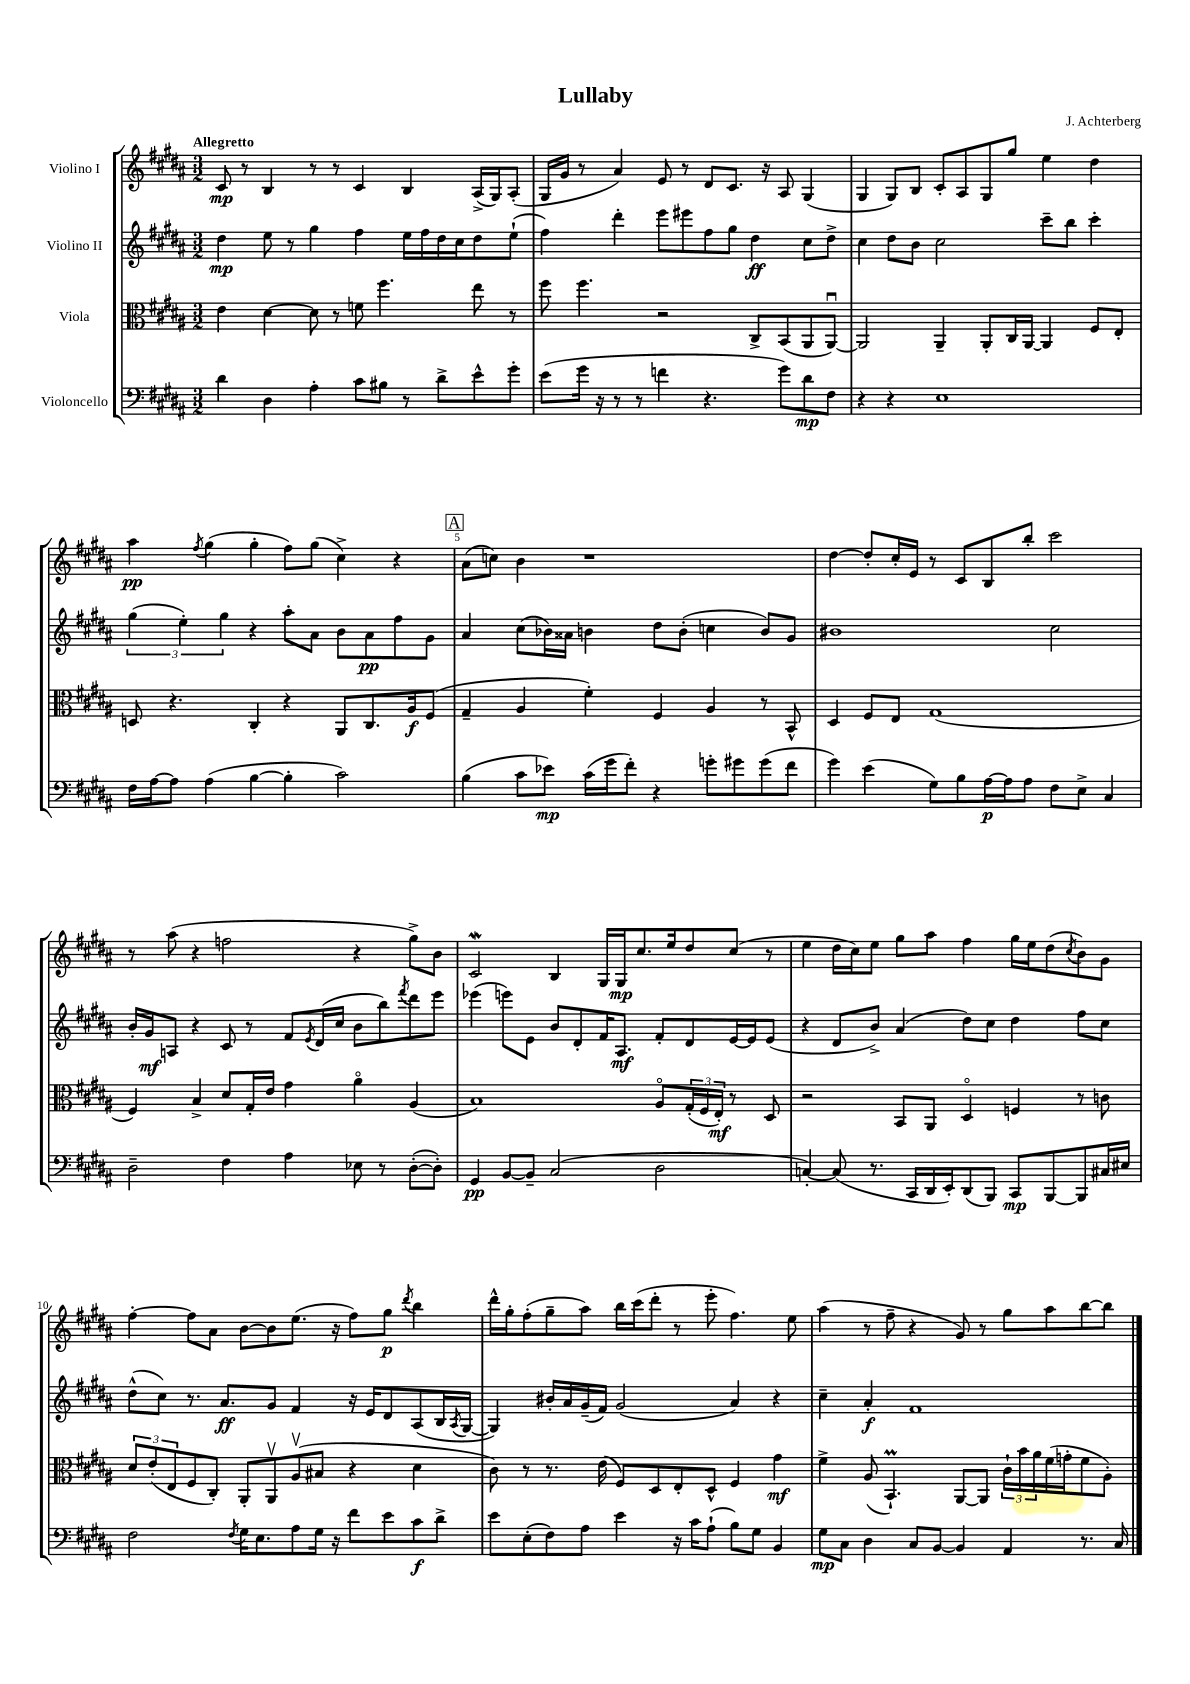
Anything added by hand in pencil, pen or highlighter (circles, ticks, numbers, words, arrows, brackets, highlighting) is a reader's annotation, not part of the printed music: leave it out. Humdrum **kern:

**kern	**kern	**kern	**kern
*staff4	*staff3	*staff2	*staff1
*clefF4	*clefC3	*clefG2	*clefG2
*k[f#c#g#d#a#]	*k[f#c#g#d#a#]	*k[f#c#g#d#a#]	*k[f#c#g#d#a#]
*M3/2	*M3/2	*M3/2	*M3/2
4d#	4e	4dd#	8c#
.	.	.	8r
4D#	[4d#	8ee	4B
.	.	8r	.
4A#'	8d#]	4gg#	8r
.	8r	.	8r
8c#	8f	4ff#	4c#
8B#	4.ff#	.	.
8r	.	16ee	4B
.	.	16ff#	.
8d#^	.	16dd#	.
.	.	16cc#	.
8e^^	8ee	8dd#	(16A#^
.	.	.	16G#)
8g#'	8r	(8ee`	(8A#'
=	=	=	=
(8e	8ff#	4ff#)	16G#
.	.	.	16g#
16g#	4.ff#	.	8r
16r	.	.	.
8r	.	4ddd#'	4a#)
8r	.	.	.
4f	2r	8eee	8e
.	.	8eee#	8r
4.r	.	8ff#	8d#
.	.	8gg#	8.c#
.	8C#^	4dd#	.
.	.	.	16r
8g#)	(8BB	.	8A#
8d#	8AA#	8cc#	(4G#
8F#	[8AA#u)	8dd#^	.
=	=	=	=
4r	2AA#]	4cc#	4G#
4r	.	8dd#	8G#)
.	.	8b	8B
1E	4AA#~	2cc#	8c#'
.	.	.	8A#
.	8AA#'	.	8G#
.	16C#	.	8gg#
.	[16AA#	.	.
.	4AA#]	8ccc#~	4ee
.	.	8bb	.
.	8F#	4ccc#'	4dd#
.	8E'	.	.
=	=	=	=
16F#	8D	(6gg#	4aa#
[16A#	.	.	.
8A#]	4.r	.	.
.	.	6ee')	.
.	.	.	8qff#
(4A#	.	.	(4gg#
.	.	6gg#	.
[4B	4C#'	4r	4gg#'
4B']	4r	8aa#'	8ff#)
.	.	8a#	(8gg#
2c#)	8AA#	8b	4cc#^)
.	8.C#	8a#	.
.	.	8ff#	4r
.	16A#	.	.
.	(8F#	8g#	.
=	=	=	=
(4B	4G#~	4a#	(8a#
.	.	.	8cc)
8c#	4A#	(8cc#	4b
8e-)	.	16b-)	.
.	.	16a##	.
(16c#	4f#')	4b	1r
16g#	.	.	.
8f#')	.	.	.
4r	4F#	8dd#	.
.	.	(8b'	.
8g'	4A#	4cc	.
8g#	.	.	.
(8g#	8r	8b)	.
8f#	8BB^^	8g#	.
=	=	=	=
4g#)	4D#	1b#	[4dd#
(4e	8F#	.	8dd#']
.	8E	.	16cc#'
.	.	.	16e
8G#)	(1G#	.	8r
8B	.	.	8c#
[16A#	.	.	8B
16A#]	.	.	.
8A#	.	.	8bb'
8F#	.	2cc#	2ccc#
8E^	.	.	.
4C#	.	.	.
=	=	=	=
2D#~	4F#)	16b'	8r
.	.	16g#	.
.	.	8A	(8aa#
.	4B^	4r	4r
4F#	8d#	8c#	2ff
.	16G#'	8r	.
.	16e	.	.
4A#	4g#	8f#	.
.	.	8qe	.
.	.	(16d#	.
.	.	16cc#	.
8E-	4a#o	8b	4r
8r	.	8bb)	.
.	.	8qfff#	.
([8D#'	(4A#	8ddd#	8gg#^)
8D#'])	.	8eee	8b
=	=	=	=
4GG#	1B)	(4eee-	2c#
[8BB	.	8eee)	.
8BB~]	.	8e	.
(2C#	.	8b	4B
.	.	8d#'	.
.	.	16f#	16G#
.	.	8.A#	16G#
.	.	.	8.cc#
2D#	8A#o	8f#'	.
.	.	.	16ee
.	(24G#'	8d#	8dd#
.	24F#	.	.
.	24E')	.	.
.	8r	[16e	(8cc#
.	.	16e]	.
.	8D#	(8e	8r
=	=	=	=
[4C')	2r	4r	4ee
(8C]	.	8d#	16dd#
.	.	.	16cc#)
8.r	.	8b^)	8ee
.	8BB	(4a#	8gg#
16CC#	.	.	.
16DD#	8AA#	.	8aa#
16EE')	.	.	.
(8DD#	4D#o	8dd#)	4ff#
8BBB)	.	8cc#	.
8CC#	4F	4dd#	16gg#
.	.	.	16ee
[8BBB	.	.	(8dd#
.	.	.	8qcc#
8BBB]	8r	8ff#	8b)
16C#	8c	8cc#	8g#
16E#	.	.	.
=	=	=	=
2F#	12d#	(8dd#^^	[4ff#'
.	(12e'	.	.
.	.	8cc#)	.
.	12E	.	.
.	8F#	8.r	8ff#]
.	8C#')	.	8a#
.	.	8.a#	.
8qF#	.	.	.
16G#	8AA#'	.	[8b
8.E	.	.	.
.	8AA#v	8g#	8b]
8A#	(8A#v	4f#	(8.ee
16G#	8B#	.	.
16r	.	.	16r
8f#	4r	16r	8ff#)
.	.	16e	.
8e	.	8d#	8gg#
.	.	.	8qddd#
8c#	4d#	(8A#	4bb
8d#^	.	16B	.
.	.	8qA#	.
.	.	[16G#	.
=	=	=	=
8e	8c#)	4G#])	16ddd#^^
.	.	.	16gg#'
(8E'	8r	.	(8ff#'
8F#)	8.r	16b#'	8gg#~
.	.	16a#	.
8A#	.	(16g#~	8aa#)
.	(16e	16f#)	.
4e	8F#)	(2g#	16bb
.	.	.	(16ccc#
.	8D#	.	8ddd#'
16r	8E'	.	8r
16c#	.	.	.
(8A#`	8D#^^	.	8eee'
8B)	4F#	4a#)	4.ff#)
8G#	.	.	.
4BB	4g#	4r	.
.	.	.	8ee
=	=	=	=
8G#	4f#^	4cc#~	(4aa#
8C#	.	.	.
4D#	(8A#	4a#'	8r
.	4.BB`)	.	8ff#~
8C#	.	1f#	4r
[8BB	.	.	.
4BB]	[8AA#	.	8g#)
.	8AA#]	.	8r
4AA#	24c#`	.	8gg#
.	24b	.	.
.	24a#	.	.
.	(16f#	.	8aa#
.	16g'	.	.
8.r	8f#	.	[8bb
.	8A#')	.	8bb]
16C#	.	.	.
==	==	==	==
*-	*-	*-	*-
